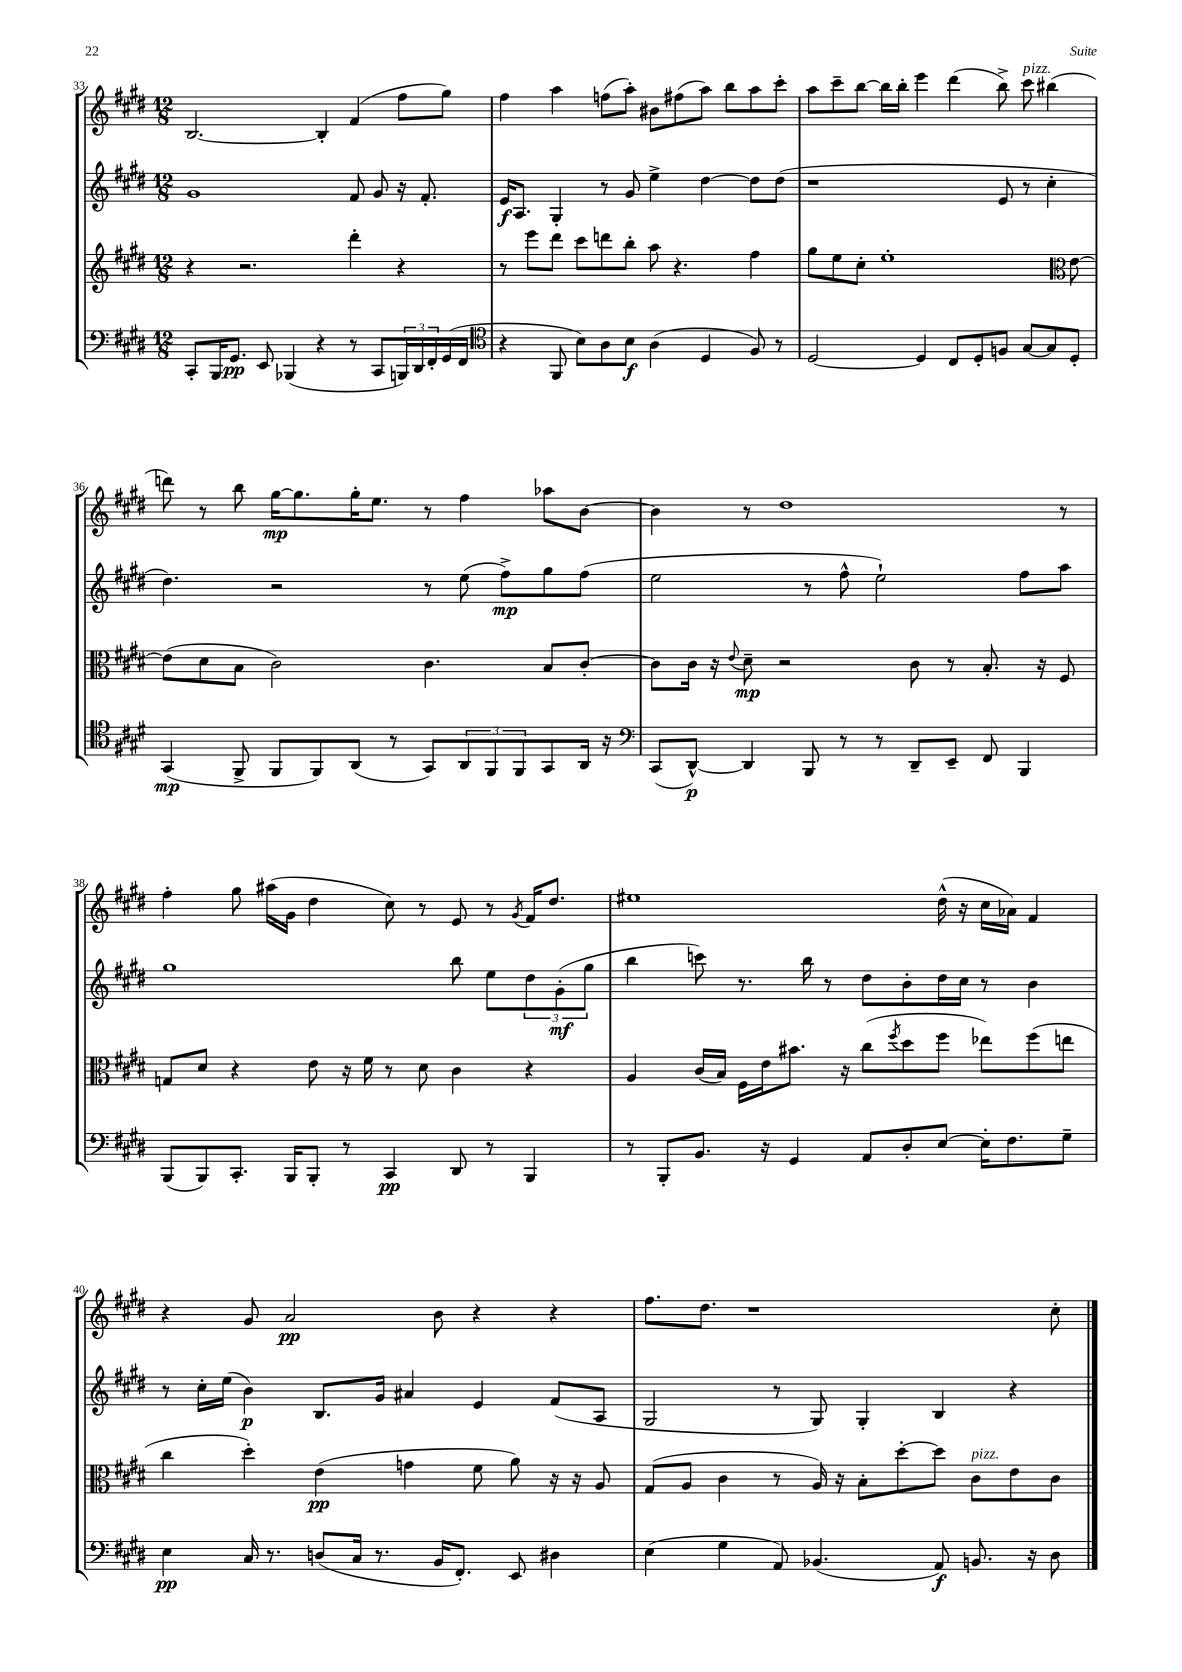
<<
\new StaffGroup <<
\new Staff = "s0" {
    \clef treble \key e \major \numericTimeSignature \time 12/8
    b2.~ b4-. fis'4( fis''8 gis''8) |
    fis''4 a''4 f''8( a''8-.) bis'8 fis''8( a''8) b''8 a''8 cis'''8-. |
    a''8 cis'''8-- b''8~ b''16 b''16-. e'''4 dis'''4( b''8->) cis'''8^\markup { \italic "pizz." } bis''4( |
    d'''8) r8 b''8 gis''16~\mp gis''8. gis''16-. e''8. r8 fis''4 aes''8 b'8~ |
    b'4 r8 dis''1 r8 |
    fis''4-. gis''8 ais''16( gis'16 dis''4 cis''8) r8 e'8 r8 \acciaccatura { gis'8 } fis'16 dis''8. |
    eis''1 dis''16-^( r16 cis''16 aes'16) fis'4 |
    r4 gis'8 a'2\pp b'8 r4 r4 |
    fis''8. dis''8. r1 cis''8-. \bar "|." |
}
\new Staff = "s1" {
    \clef treble \key e \major \numericTimeSignature \time 12/8
    gis'1 fis'8 gis'8 r16 fis'8.-. |
    e'16\f a8. gis4-. r8 gis'8 e''4-> dis''4~ dis''8 dis''8( |
    r1 e'8 r8 cis''4-. |
    dis''4.) r2 r8 e''8( fis''8->\mp) gis''8 fis''8( |
    e''2 r8 fis''8-^ e''2-!) fis''8 a''8 |
    gis''1 b''8 e''8 \tuplet 3/2 { dis''8 gis'8-.\mf( gis''8 } |
    b''4 c'''8) r8. b''16 r8 dis''8 b'8-. dis''16 cis''16 r8 b'4 |
    r8 cis''16-. e''16( b'4\p) b8. gis'16 ais'4 e'4 fis'8( a8 |
    gis2 r8 gis8) gis4-. b4 r4 \bar "|." |
}
\new Staff = "s2" {
    \clef treble \key e \major \numericTimeSignature \time 12/8
    r4 r2. dis'''4-. r4 |
    r8 e'''8 dis'''8 cis'''8 d'''8 b''8-. a''8 r4. fis''4 |
    gis''8 e''8 cis''8-. e''1-. \clef alto e'8~ |
    e'8( dis'8 b8 cis'2) cis'4. b8 cis'8~-. |
    cis'8 cis'16 r16 \appoggiatura { e'8 } dis'8--\mp r2 cis'8 r8 b8.-. r16 fis8 |
    g8 dis'8 r4 e'8 r16 fis'16 r8 dis'8 cis'4 r4 |
    a4 cis'16( b16) fis16 e'16 bis'8. r16 cis''8( \acciaccatura { fis''8 } dis''8 fis''8 ees''8) fis''8( e''8 |
    cis''4 dis''4-.) e'4\pp( g'4 fis'8 a'8) r16 r16 a8 |
    gis8( a8 cis'4 r8 a16) r16 b8-. dis''8~-. dis''8 cis'8^\markup { \italic "pizz." } e'8 cis'8 \bar "|." |
}
\new Staff = "s3" {
    \clef bass \key e \major \numericTimeSignature \time 12/8
    cis,8-. b,,16 gis,8.\pp e,8 bes,,4( r4 r8 cis,8 \tuplet 3/2 { b,,16) dis,16 fis,16-. } gis,16( fis,16 |
    \clef tenor r4 fis,8 b8) a8 b8\f a4( dis4 fis8) r8 |
    dis2~ dis4 cis8 dis8-. f8 gis8~ gis8 dis8-. |
    gis,4\mp( fis,8-> fis,8 fis,8) a,8( r8 gis,8) \tuplet 3/2 { a,8 fis,8 fis,8 } gis,8 a,16 r16 |
    \clef bass cis,8( dis,8~-^\p) dis,4 b,,8 r8 r8 dis,8-- e,8-- fis,8 b,,4 |
    b,,8( b,,8) cis,8.-. b,,16 b,,8-. r8 cis,4\pp dis,8 r8 b,,4 |
    r8 b,,8-. b,8. r16 gis,4 a,8 dis8-. e8~ e16-. fis8. gis8-- |
    e4\pp cis16 r8. d8( cis16 r8. b,16 fis,8.-.) e,8 dis4 |
    e4( gis4 a,8) bes,4.( a,8\f) b,8. r16 dis8 \bar "|." |
}
>>
>>
\layout { \context { \Score currentBarNumber = #33 } }
